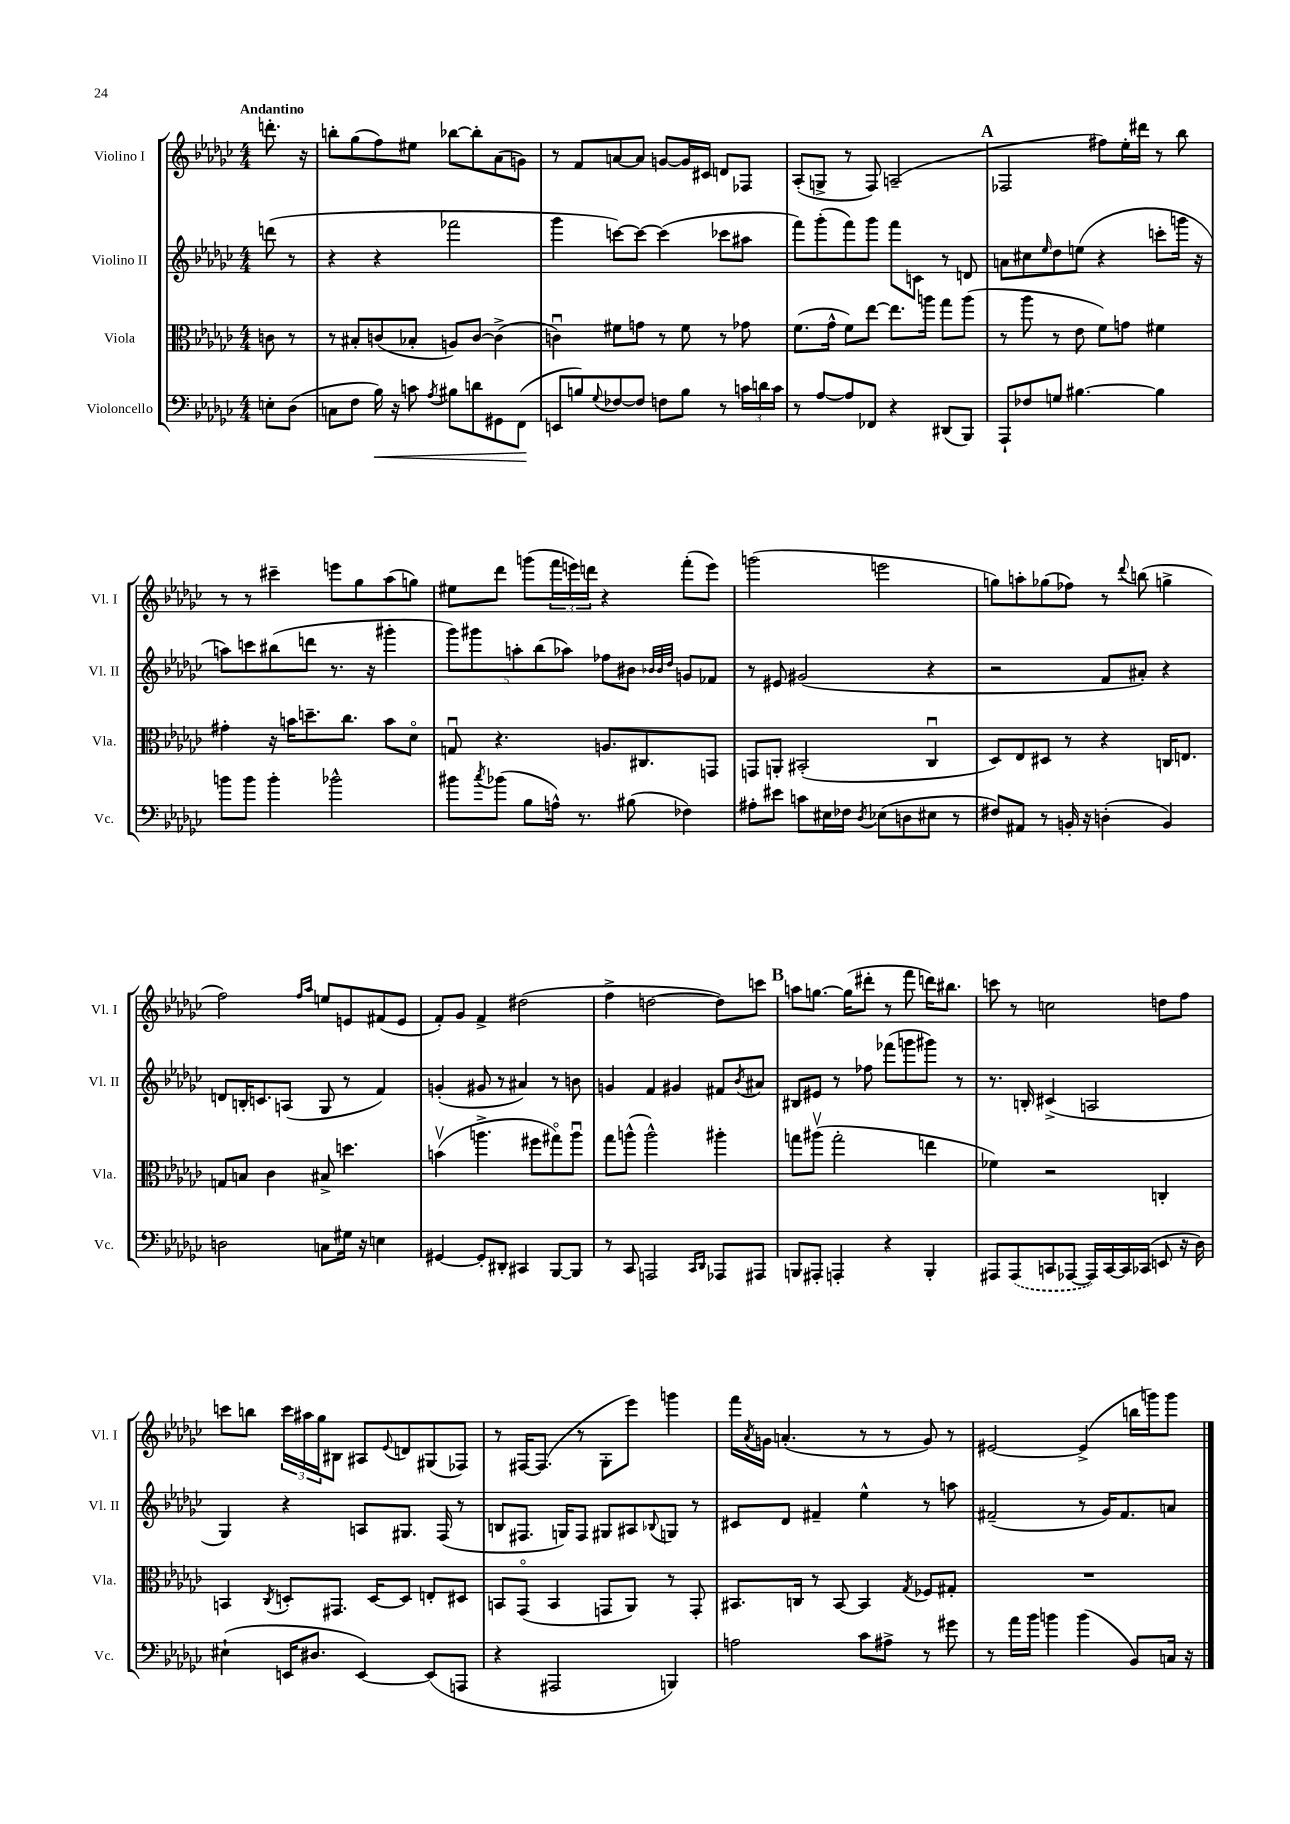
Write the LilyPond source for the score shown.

<<
\new StaffGroup <<
\new Staff = "s0" \with { instrumentName = "Violino I" shortInstrumentName = "Vl. I" } {
    \clef treble \key ges \major \numericTimeSignature \time 4/4 \partial 4 \tempo "Andantino"
    d'''8.-. r16 |
    b''8-. ges''8( f''8) eis''8 bes''8~ bes''8-. aes'8( g'8) |
    r8 f'8 a'8~ a'8 g'8~ g'16 cis'16 d'8 fes8 |
    aes8-.( g8-> r8 f8) a2--( |
    \mark \markup { \bold "A" } fes2 fis''8) ees''16-. dis'''16 r8 bes''8 |
    r8 r8 cis'''4-- e'''8 ges''8 aes''8( g''8) |
    eis''8 des'''8 g'''8( \tuplet 3/2 { f'''16 e'''16) d'''16 } r4 f'''8-.( e'''8) |
    g'''2( e'''2 |
    g''8) a''8-. ges''8( fes''8) r8 \appoggiatura { des'''8 } b''8( g''4-> |
    f''2) \grace { f''16 aes''16 } e''8 e'8 fis'8( e'8 |
    f'8-.) ges'8 f'4-> dis''2( |
    f''4-> d''2~ d''8) c'''8 |
    \mark \markup { \bold "B" } a''8 g''8.~ g''16( dis'''8-. r8 f'''8 d'''16) bis''8. |
    c'''8 r8 c''2 d''8 f''8 |
    c'''8 b''8 \tuplet 3/2 { c'''16 ais''16 ges''16 } bis8 ais8 \appoggiatura { ees'8 } d'8 gis8( fes8) |
    r8 fis16~ fis8.( r8 ges8-. ees'''8) g'''4 |
    f'''16 \acciaccatura { aes'8 } g'16 a'4.-.( r8 r8 g'8) r8 |
    eis'2~ eis'4->( b''16 g'''16) g'''8 \bar "|." |
}
\new Staff = "s1" \with { instrumentName = "Violino II" shortInstrumentName = "Vl. II" } {
    \clef treble \key ges \major \numericTimeSignature \time 4/4 \partial 4
    d'''8( r8 |
    r4 r4 fes'''2 |
    ges'''4 c'''8~) c'''8~ c'''4( ces'''8 ais''8 |
    f'''8) ges'''8-.( f'''8) ges'''8 f'''8 c'8 r8 d'8 |
    \mark \markup { \bold "A" } a'8 cis''8 \grace { ees''16 } des''8 e''8( r4 c'''8-. g'''16 r16 |
    a''8) c'''8 bis''8( d'''8 r8. r16 gis'''4-. |
    \tuplet 5/4 { ges'''8) gis'''8 a''8-. bes''8( aes''8) } fes''8 bis'8 \grace { bes'32 bes'32 des''32 } g'8 fes'8 |
    r8 eis'8 gis'2( r4 |
    r2 f'8 ais'8-.) r4 |
    d'8 b16-. c'8. a8( ges8 r8 f'4) |
    g'4-.( gis'8 r8 ais'4) r8 b'8 |
    g'4 f'4 gis'4 fis'8 \acciaccatura { bes'8 } ais'8 |
    \mark \markup { \bold "B" } bis8 eis'8 r8 fes''8 fes'''8( g'''8 gis'''8) r8 |
    r8. b16-. cis'4->( a2 |
    ges4) r4 a8 gis8. f16( r8 |
    b8 fis8. g16) fis8 gis8 ais8 \appoggiatura { bes8 } g8 r8 |
    cis'8 des'8 fis'4-- ees''4-^ r8 a''8 |
    fis'2--( r8 ges'16) fis'8. a'8 \bar "|." |
}
\new Staff = "s2" \with { instrumentName = "Viola" shortInstrumentName = "Vla." } {
    \clef alto \key ges \major \numericTimeSignature \time 4/4 \partial 4
    c'8 r8 |
    r8 bis8-. c'8( bes8-. a8) c'8~ c'4->( |
    c'4\downbow) fis'8 g'8 r8 fis'8 r8 ges'8 |
    f'8.( ges'16-^ f'8) ees''8~ ees''8. a''16 ges''8 a''8( |
    \mark \markup { \bold "A" } r8 aes''8 r8 ees'8 f'8) g'8 fis'4 |
    gis'4-. r16 b'16 d''8.-- ces''8. b'8 des'8\flageolet |
    g8\downbow r4. a8. cis8. g,8 |
    g,8 a,8-. bis,2-.( ces4\downbow |
    des8) ees8 dis8 r8 r4 c16 e8. |
    g8 b8 ces'4 bis8-> d''4. |
    b'4\upbow( a''4.-> fis''8 gis''8\flageolet) a''8\downbow |
    ges''8 a''8-^( a''2-^) ais''4-. |
    \mark \markup { \bold "B" } g''8 ais''8\upbow( g''2-. e''4 |
    fes'4) r2 c4-. |
    b,4 \acciaccatura { ces8 } d8-. gis,8. d16~ d8 e8-. dis8 |
    b,8 ges,8\flageolet( b,4 g,8 aes,8) r8 g,8-. |
    bis,8. c16 r8 bis,8~ bis,4 \acciaccatura { ges8 } fes8 gis8-. |
    R1 \bar "|." |
}
\new Staff = "s3" \with { instrumentName = "Violoncello" shortInstrumentName = "Vc." } {
    \clef bass \key ges \major \numericTimeSignature \time 4/4 \partial 4
    e8-. des8( |
    c8 f8 bes16\<) r16 c'8 \acciaccatura { aes8 } bis8 d'8 gis,8 f,8\!( |
    e,8 b8) \appoggiatura { ges8 } fes8~ fes8 f8 b8 r8 \tuplet 3/2 { c'16 d'16 c'16 } |
    r8 aes8~ aes8 fes,8 r4 dis,8( bes,,8) |
    \mark \markup { \bold "A" } aes,,8-! fes8 g8 bis4.~ bis4 |
    b'8 b'8 b'4-. bes'2-^ |
    bis'8 \acciaccatura { ces''8 } bes'8( bes8 a16-^) r8. bis8( fes4) |
    ais8-. eis'8 c'8 eis16 fes16 \acciaccatura { des8 } ees8( d8 eis8 r8 |
    fis8) ais,8 r8 b,16-. r16 d4-.( b,4) |
    d2 c8 gis16 r16 e4 |
    gis,4~ gis,8-. dis,8-. cis,4 bes,,8~ bes,,8 |
    r8 ces,8 a,,2 \grace { ces,16 des,16 } aes,,8 ais,,8 |
    \mark \markup { \bold "B" } b,,8 ais,,8-. a,,4-. r4 b,,4-. |
    ais,,8 \once \slurDashed ais,,8( c,8 aes,,8~ aes,,16) c,16~ c,16 ces,16( e,8 r16 des16) |
    eis4-!( e,16 dis8. e,4~) e,8( a,,8 |
    r4 ais,,2 b,,4) |
    a2 ces'8 ais8-> r8 gis'8 |
    r8 aes'16 bes'16 b'4 b'4( bes,8) c16 r16 \bar "|." |
}
>>
>>
\layout { \context { \Score \remove "Bar_number_engraver" } }
